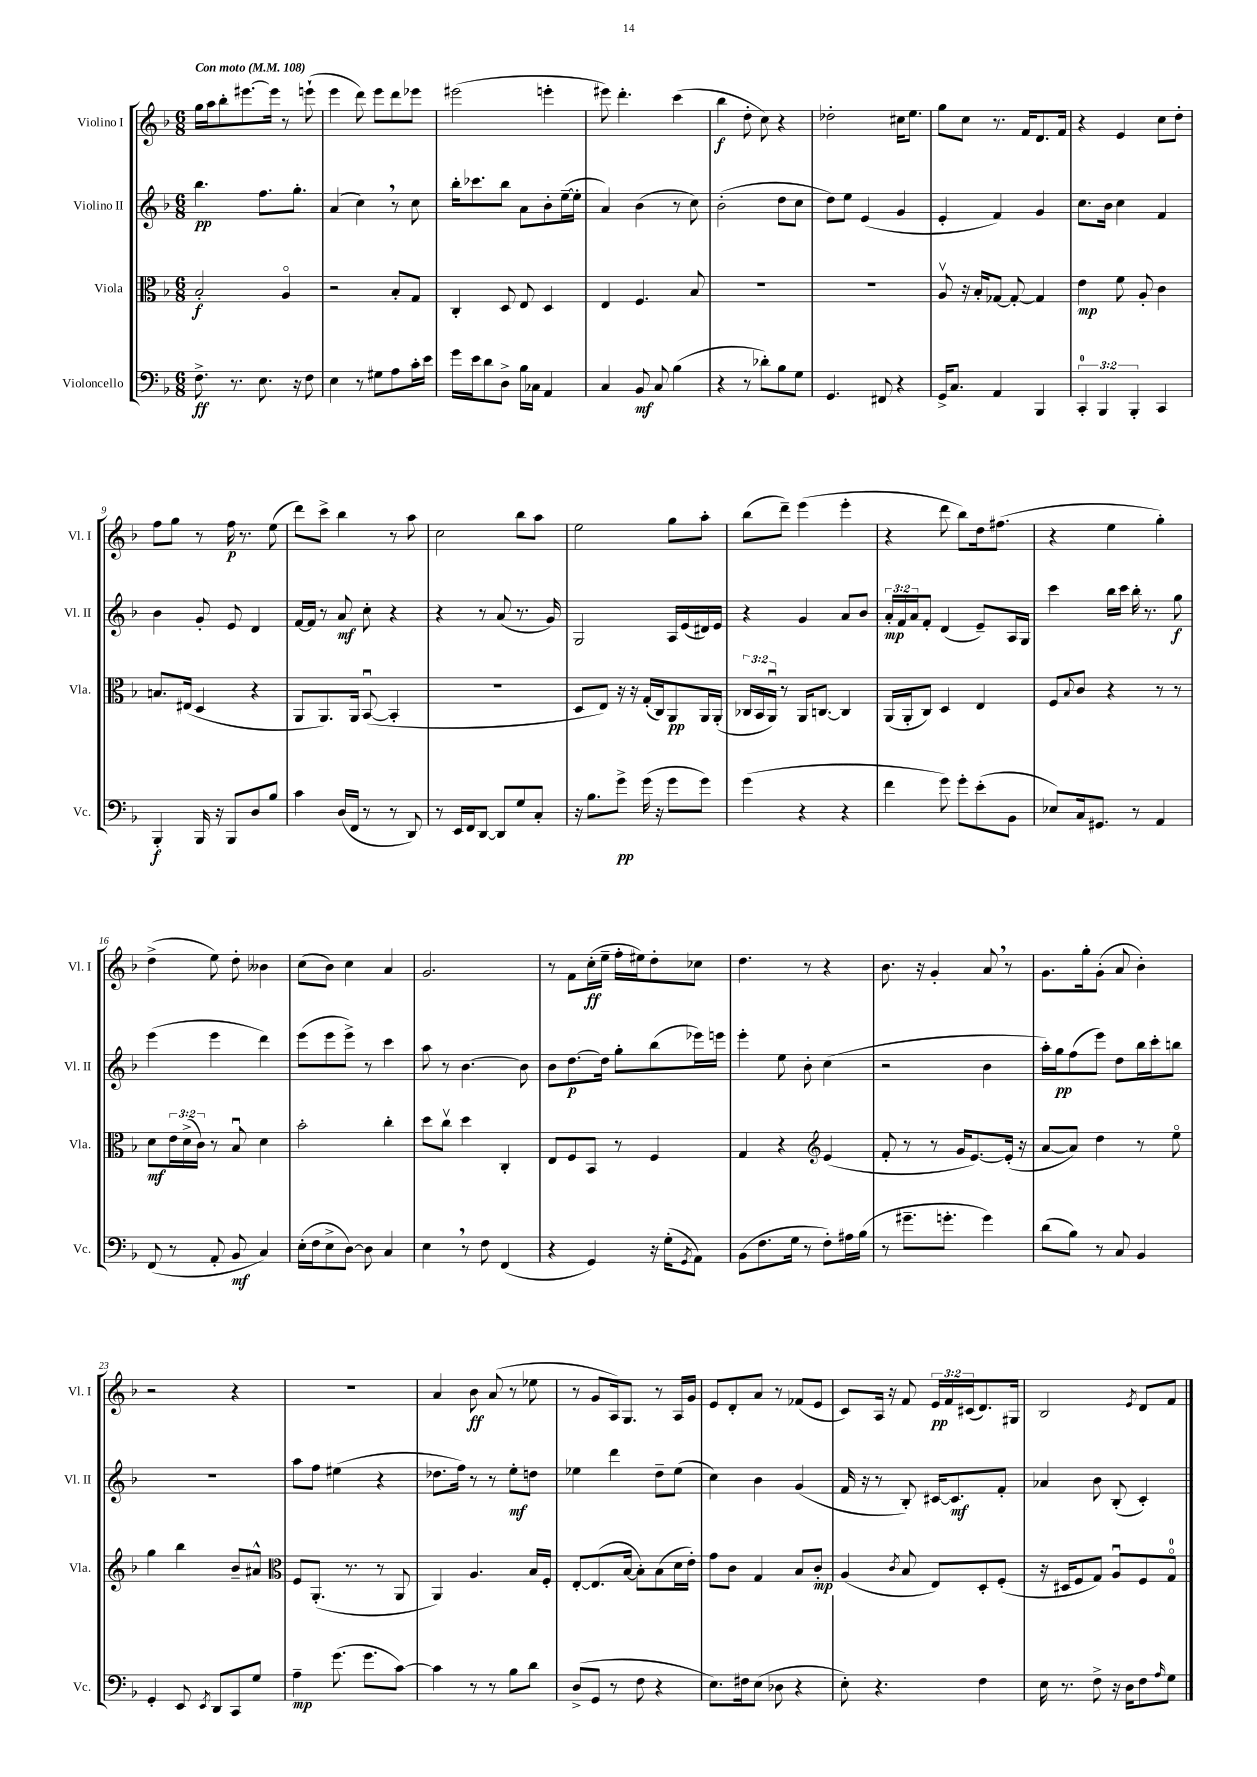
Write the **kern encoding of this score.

**kern	**dynam	**kern	**dynam	**kern	**dynam	**kern	**dynam
*part4	*part4	*part3	*part3	*part2	*part2	*part1	*part1
*staff4	*staff4	*staff3	*staff3	*staff2	*staff2	*staff1	*staff1
*I"Violoncello	*	*I"Viola	*	*I"Violino II	*	*I"Violino I	*
*I'Vc.	*	*I'Vla.	*	*I'Vl. II	*	*I'Vl. I	*
*clefF4	*	*clefC3	*	*clefG2	*	*clefG2	*
*k[b-]	*	*k[b-]	*	*k[b-]	*	*k[b-]	*
*M6/8	*	*M6/8	*	*M6/8	*	*M6/8	*
*MM108	*	*MM108	*	*MM108	*	*MM108	*
=1	=1	=1	=1	=1	=1	=1	=1
!	!	!	!	!	!	!LO:TX:a:B:t=Con moto	!
8.F^\	ff	2B-'/	f	4.bb-\	pp	16gg\LL	.
.	.	.	.	.	.	16aa\J	.
.	.	.	.	.	.	8bb-'\	.
8.r	.	.	.	.	.	.	.
.	.	.	.	.	.	[8.eee#X\	.
8.E\	.	.	.	8.ff\L	.	.	.
.	.	.	.	.	.	16eee#\Jk]	.
.	.	4A/	.	.	.	8r	.
16r	.	.	.	8.gg'\J	.	.	.
8F\	.	.	.	.	.	(8eeen`\	.
=2	=2	=2	=2	=2	=2	=2	=2
4E\	.	2r	.	(4a/	.	4eee\	.
8r	.	.	.	4cc,\)	.	8ddd\)	.
8G#X\L	.	.	.	.	.	8eee\L	.
8A\	.	8B-'/L	.	8r	.	8ddd\	.
16c'\L	.	8G/J	.	8cc\	.	8eee-X\J	.
16e\JJ	.	.	.	.	.	.	.
=3	=3	=3	=3	=3	=3	=3	=3
16g\LL	.	4C'/	.	16bb-'\KL	.	(2eee#X\	.
16e\J	.	.	.	8.ccc-X\	.	.	.
8d\	.	.	.	.	.	.	.
8D^\J	.	8D/	.	8bb-\J	.	.	.
16B-\LL	.	8E/	.	8a\L	.	.	.
16C-X\JJ	.	.	.	.	.	.	.
4AA/	.	4D/	.	8b-'\	.	4eeen'\	.
.	.	.	.	([16ee~\L	.	.	.
.	.	.	.	16ee'\JJ]	.	.	.
=4	=4	=4	=4	=4	=4	=4	=4
4C/	.	4E/	.	4a/)	.	8eee#X\)	.
.	.	.	.	.	.	4.ddd'\	.
8BB-/	mf	4.F/	.	(4b-\	.	.	.
8C/	.	.	.	.	.	.	.
(4B-\	.	.	.	8r	.	(4ccc\	.
.	.	8B-/	.	8cc\)	.	.	.
=5	=5	=5	=5	=5	=5	=5	=5
4r	.	2.r	.	(2b-'\	.	4bb-\	f
8r	.	.	.	.	.	8dd'\	.
8d-X'\L)	.	.	.	.	.	8cc\)	.
8B-\	.	.	.	8dd\L	.	4r	.
8G\J	.	.	.	8cc\J	.	.	.
=6	=6	=6	=6	=6	=6	=6	=6
4.GG/	.	2.r	.	8dd\L)	.	2dd-X'\	.
.	.	.	.	8ee\J	.	.	.
.	.	.	.	(4e/	.	.	.
8FF#X/	.	.	.	.	.	.	.
4r	.	.	.	4g/	.	16cc#X\KL	.
.	.	.	.	.	.	8.ee\J	.
=7	=7	=7	=7	=7	=7	=7	=7
16GG^/KL	.	8Av/	.	4e'/	.	8gg\L	.
8.C/J	.	.	.	.	.	.	.
.	.	16r	.	.	.	8cc\J	.
.	.	16B-'/KL	.	.	.	.	.
4AA/	.	[8G-X/J	.	4f/)	.	8.r	.
.	.	8G-'/_	.	.	.	.	.
.	.	.	.	.	.	16f/KL	.
4BBB-/	.	4G-/]	.	4g/	.	8.d/	.
.	.	.	.	.	.	16f/Jk	.
=8	=8	=8	=8	=8	=8	=8	=8
6CC'/	.	4e\	mp	8.cc\L	.	4r	.
6BBB-/	.	.	.	.	.	.	.
.	.	.	.	16b-\Jk	.	.	.
.	.	8f\	.	4cc\	.	4e/	.
6BBB-'/	.	.	.	.	.	.	.
.	.	8A'/	.	.	.	.	.
4CC/	.	4c\	.	4f/	.	8cc\L	.
.	.	.	.	.	.	8dd'\J	.
!!LO:LB:g=z
=9	=9	=9	=9	=9	=9	=9	=9
4BBB-'/	f	8.Bn/L	.	4b-\	.	8ff\L	.
.	.	.	.	.	.	8gg\J	.
.	.	(16E#X/Jk	.	.	.	.	.
16BBB-/	.	4D/	.	8g'/	.	8r	.
16r	.	.	.	.	.	.	.
8BBB-/L	.	.	.	8e/	.	16ff\	p
.	.	.	.	.	.	8.r	.
8D/	.	4r	.	4d/	.	.	.
8B-/J	.	.	.	.	.	(8ee\	.
=10	=10	=10	=10	=10	=10	=10	=10
4c\	.	8AA/L	.	[16f/LL	.	8ddd\L)	.
.	.	.	.	16f/JJ]	.	.	.
.	.	8.AA/)	.	8r	.	8ccc^\J	.
(16D/LL	.	.	.	8a/	mf	4bb-\	.
16FF/JJ	.	16AA/Jk	.	.	.	.	.
8r	.	([8BB-u/	.	8cc'\	.	.	.
8r	.	4BB-'/]	.	4r	.	8r	.
8DD/)	.	.	.	.	.	8aa\	.
=11	=11	=11	=11	=11	=11	=11	=11
8r	.	2.r	.	4r	.	2cc\	.
16EE/LL	.	.	.	.	.	.	.
16FF/J	.	.	.	.	.	.	.
[8DD/J	.	.	.	8r	.	.	.
8DD/L]	.	.	.	(8a/	.	.	.
8G/	.	.	.	8.r	.	8bb-\L	.
8C'/J	.	.	.	.	.	8aa\J	.
.	.	.	.	16g/)	.	.	.
=12	=12	=12	=12	=12	=12	=12	=12
16r	.	8D/L	.	2G/	.	2ee\	.
8.B-\L	.	.	.	.	.	.	.
.	.	8E/J)	.	.	.	.	.
8g^\J	pp	16r	.	.	.	.	.
.	.	16r	.	.	.	.	.
(16g\	.	(16G'/LL	.	.	.	.	.
16r	.	16C/J)	.	.	.	.	.
8g\L	.	8AA/	pp	16A/LL	.	8gg\L	.
.	.	.	.	(16e/	.	.	.
8g\J)	.	16AA/L	.	16d#X/)	.	8aa'\J	.
.	.	(16AA'/JJ	.	16e/JJ	.	.	.
=13	=13	=13	=13	=13	=13	=13	=13
(4g\	.	24C-X/LL	.	4r	.	(8bb-\L	.
.	.	24BB-/	.	.	.	.	.
.	.	24AAu/JJ)	.	.	.	.	.
.	.	8r	.	.	.	8ddd~\J)	.
4r	.	16AA/KL	.	4g/	.	(4eee\	.
.	.	[8.Cn/J	.	.	.	.	.
4r	.	4C/]	.	8a/L	.	4eee'\	.
.	.	.	.	8b-/J	.	.	.
=14	=14	=14	=14	=14	=14	=14	=14
4f\	.	(16AA/LL	.	24a'/LL	mp	4r	.
.	.	.	.	24f/	.	.	.
.	.	16AA'/J	.	.	.	.	.
.	.	.	.	24a/J	.	.	.
.	.	8C/J)	.	8f'/J	.	.	.
8g\)	.	4D/	.	(4d/	.	8ddd\	.
8g'\L	.	.	.	.	.	8bb-\L)	.
(8e'\	.	4E/	.	8e~/L)	.	16dd\k	.
.	.	.	.	.	.	(8.ff#X\J	.
8BB-\J	.	.	.	16A/L	.	.	.
.	.	.	.	16G/JJ	.	.	.
=15	=15	=15	=15	=15	=15	=15	=15
8E-X/L)	.	8F/L	.	4ccc\	.	4r	.
.	.	8qqB-/	.	.	.	.	.
16C/k	.	8c/J	.	.	.	.	.
8.GG#X/J	.	.	.	.	.	.	.
.	.	4r	.	16bb-\LL	.	4ee\	.
.	.	.	.	16ccc\JJ	.	.	.
8r	.	.	.	16bb-'\	.	.	.
.	.	.	.	8.r	.	.	.
4AA/	.	8r	.	.	.	4gg'\)	.
.	.	8r	.	8gg\	f	.	.
!!LO:LB:g=z
=16	=16	=16	=16	=16	=16	=16	=16
(8FF/	.	8d\L	mf	(4eee\	.	(4dd^\	.
8r	.	24e\L	.	.	.	.	.
.	.	(24d^\	.	.	.	.	.
.	.	24c\JJ)	.	.	.	.	.
8AA'/	.	8r	.	4eee\	.	8ee\)	.
8BB-/	mf	8B-u/	.	.	.	8dd'\	.
4C/)	.	4d\	.	4ddd\)	.	4b--X\	.
=17	=17	=17	=17	=17	=17	=17	=17
(16E'\LL	.	2b-'\	.	(8eee\L	.	(8cc\L	.
16F\J	.	.	.	.	.	.	.
8E^\	.	.	.	8eee\	.	8b-\J)	.
[8D\J)	.	.	.	8eee^\J)	.	4cc\	.
8D\]	.	.	.	8r	.	.	.
4C/	.	4cc'\	.	4ccc\	.	4a/	.
=18	=18	=18	=18	=18	=18	=18	=18
4E,\	.	8dd\L	.	8aa\	.	2.g/	.
.	.	8ccv\J	.	8r	.	.	.
8r	.	4dd\	.	[4.b-\	.	.	.
8F\	.	.	.	.	.	.	.
(4FF/	.	4C'/	.	.	.	.	.
.	.	.	.	8b-\]	.	.	.
=19	=19	=19	=19	=19	=19	=19	=19
4r	.	8E/L	.	8b-\L	.	8r	.
.	.	8F/	.	[8.dd\	p	8f\L	.
4GG/)	.	8BB-/J	.	.	.	(16cc'\L	ff
.	.	.	.	16dd\Jk]	.	16ee~\JJ	.
.	.	8r	.	8gg'\L	.	16ff'\LL	.
.	.	.	.	.	.	16ee#X\J)	.
16r	.	4F/	.	(8bb-\	.	8dd'\	.
(16G'\KL	.	.	.	.	.	.	.
8qGG/	.	.	.	.	.	.	.
8AA\J)	.	.	.	16eee-X\L)	.	8cc-X\J	.
.	.	.	.	16eeen\JJ	.	.	.
=20	=20	=20	=20	=20	=20	=20	=20
(8BB-\L	.	4G/	.	4eee'\	.	4.dd\	.
8.F\	.	.	.	.	.	.	.
.	.	4r	.	8ee\	.	.	.
16G\Jk	.	.	.	.	.	.	.
8r	.	.	.	8b-'\	.	8r	.
*	*	*clefG2	*	*	*	*	*
8F'\L)	.	(4e/	.	(4cc\	.	4r	.
16A#X\L	.	.	.	.	.	.	.
(16B-\JJ	.	.	.	.	.	.	.
=21	=21	=21	=21	=21	=21	=21	=21
8r	.	8f'/	.	2r	.	8.b-\	.
8.g#X~\L	.	8r	.	.	.	.	.
.	.	.	.	.	.	16r	.
.	.	8r	.	.	.	4g'/	.
8.gn'\J	.	.	.	.	.	.	.
.	.	16g/KL	.	.	.	.	.
.	.	[8.e/)	.	.	.	.	.
4g\)	.	.	.	4b-\	.	8a,/	.
.	.	(16e'/Jk]	.	.	.	8r	.
.	.	16r	.	.	.	.	.
=22	=22	=22	=22	=22	=22	=22	=22
(8d\L	.	[8a/L	.	16aa'\LL)	.	8.g\L	.
.	.	.	.	16gg\J	pp	.	.
8B-\J)	.	8a/J])	.	(8ff\	.	.	.
.	.	.	.	.	.	16gg'\k	.
8r	.	4dd\	.	8eee\J)	.	(8g'\J	.
8C/	.	.	.	8dd\L	.	8a/	.
4BB-/	.	8r	.	16bb-\L	.	4b-'\)	.
.	.	.	.	16ccc'\J	.	.	.
.	.	8ee\	.	8bbn\J	.	.	.
!!LO:LB:g=z
=23	=23	=23	=23	=23	=23	=23	=23
4GG'/	.	4gg\	.	2.r	.	2r	.
8EE/	.	4bb-\	.	.	.	.	.
8qEE/	.	.	.	.	.	.	.
8DD/L	.	.	.	.	.	.	.
8CC/	.	8b-~/L	.	.	.	4r	.
8G/J	.	8a#X^^/J	.	.	.	.	.
=24	=24	=24	=24	=24	=24	=24	=24
*	*	*clefC3	*	*	*	*	*
4A~\	mp	8F/L	.	8aa\L	.	2.r	.
.	.	(8.AA'/J	.	8ff\J	.	.	.
(8.g\	.	.	.	(4ee#X\	.	.	.
.	.	8.r	.	.	.	.	.
8.g\L	.	.	.	.	.	.	.
.	.	8r	.	4r	.	.	.
[8c\J)	.	8AA/	.	.	.	.	.
=25	=25	=25	=25	=25	=25	=25	=25
4c\]	.	4AA/)	.	8.dd-X\L	.	4a/	.
.	.	.	.	16ff\Jk)	.	.	.
8r	.	4.A/	.	8r	.	8b-\	ff
8r	.	.	.	8r	.	(8a/	.
8B-\L	.	.	.	8ee'\L	mf	8r	.
8d\J	.	16B-/LL	.	8ddn\J	.	8ee-X\	.
.	.	16F'/JJ	.	.	.	.	.
=26	=26	=26	=26	=26	=26	=26	=26
(8D^/L	.	[8E'/L	.	4ee-X\	.	8r	.
8GG/J	.	(8.E/]	.	.	.	8g/L	.
8r	.	.	.	4ddd\	.	16A/k)	.
.	.	[16B-/Jk	.	.	.	8.G/J	.
8F\	.	8B-'\L])	.	.	.	.	.
4r	.	(8B-\	.	8dd~\L	.	8r	.
.	.	16d\L	.	(8ee-\J	.	16A/LL	.
.	.	16e'\JJ)	.	.	.	16g/JJ	.
=27	=27	=27	=27	=27	=27	=27	=27
8.E\L)	.	8g\L	.	4cc\)	.	8e/L	.
.	.	8c\J	.	.	.	8d'/	.
16F#X\k	.	.	.	.	.	.	.
(8E\J	.	4G/	.	4b-\	.	8a/J	.
8D-X\	.	.	.	.	.	8r	.
4r	.	8B-/L	.	(4g/	.	(8f-X/L	.
.	.	8c'/J	mp	.	.	8e/J	.
=28	=28	=28	=28	=28	=28	=28	=28
8E'\)	.	(4A/	.	16f/	.	8c/L)	.
.	.	.	.	16r	.	.	.
4.r	.	.	.	8r	.	16A/Jk	.
.	.	.	.	.	.	16r	.
.	.	8qc/	.	.	.	.	.
.	.	8B-/	.	8B-'/)	.	8f/	.
.	.	8E/L)	.	[16c#X/KL	.	24e/LL	pp
.	.	.	.	.	.	24f/	.
.	.	.	.	8.c#/]	mf	.	.
.	.	.	.	.	.	(24c#X/J	.
4F\	.	8D'/	.	.	.	8.d/)	.
.	.	(8F'/J	.	8f'/J	.	.	.
.	.	.	.	.	.	16G#X/Jk	.
=29	=29	=29	=29	=29	=29	=29	=29
16E\	.	16r	.	4a-X/	.	2B-/	.
8.r	.	16D#X/KL	.	.	.	.	.
.	.	8F/	.	.	.	.	.
8F^\	.	8G/J)	.	8b-\	.	.	.
16r	.	8Au/L	.	(8B-'/	.	.	.
16D\KL	.	.	.	.	.	.	.
.	.	.	.	.	.	8qe/	.
8F\	.	8F/	.	4c'/)	.	8d/L	.
16qqA/	.	.	.	.	.	.	.
8G\J	.	8G/J	.	.	.	8f/J	.
==	==	==	==	==	==	==	==
*-	*-	*-	*-	*-	*-	*-	*-
